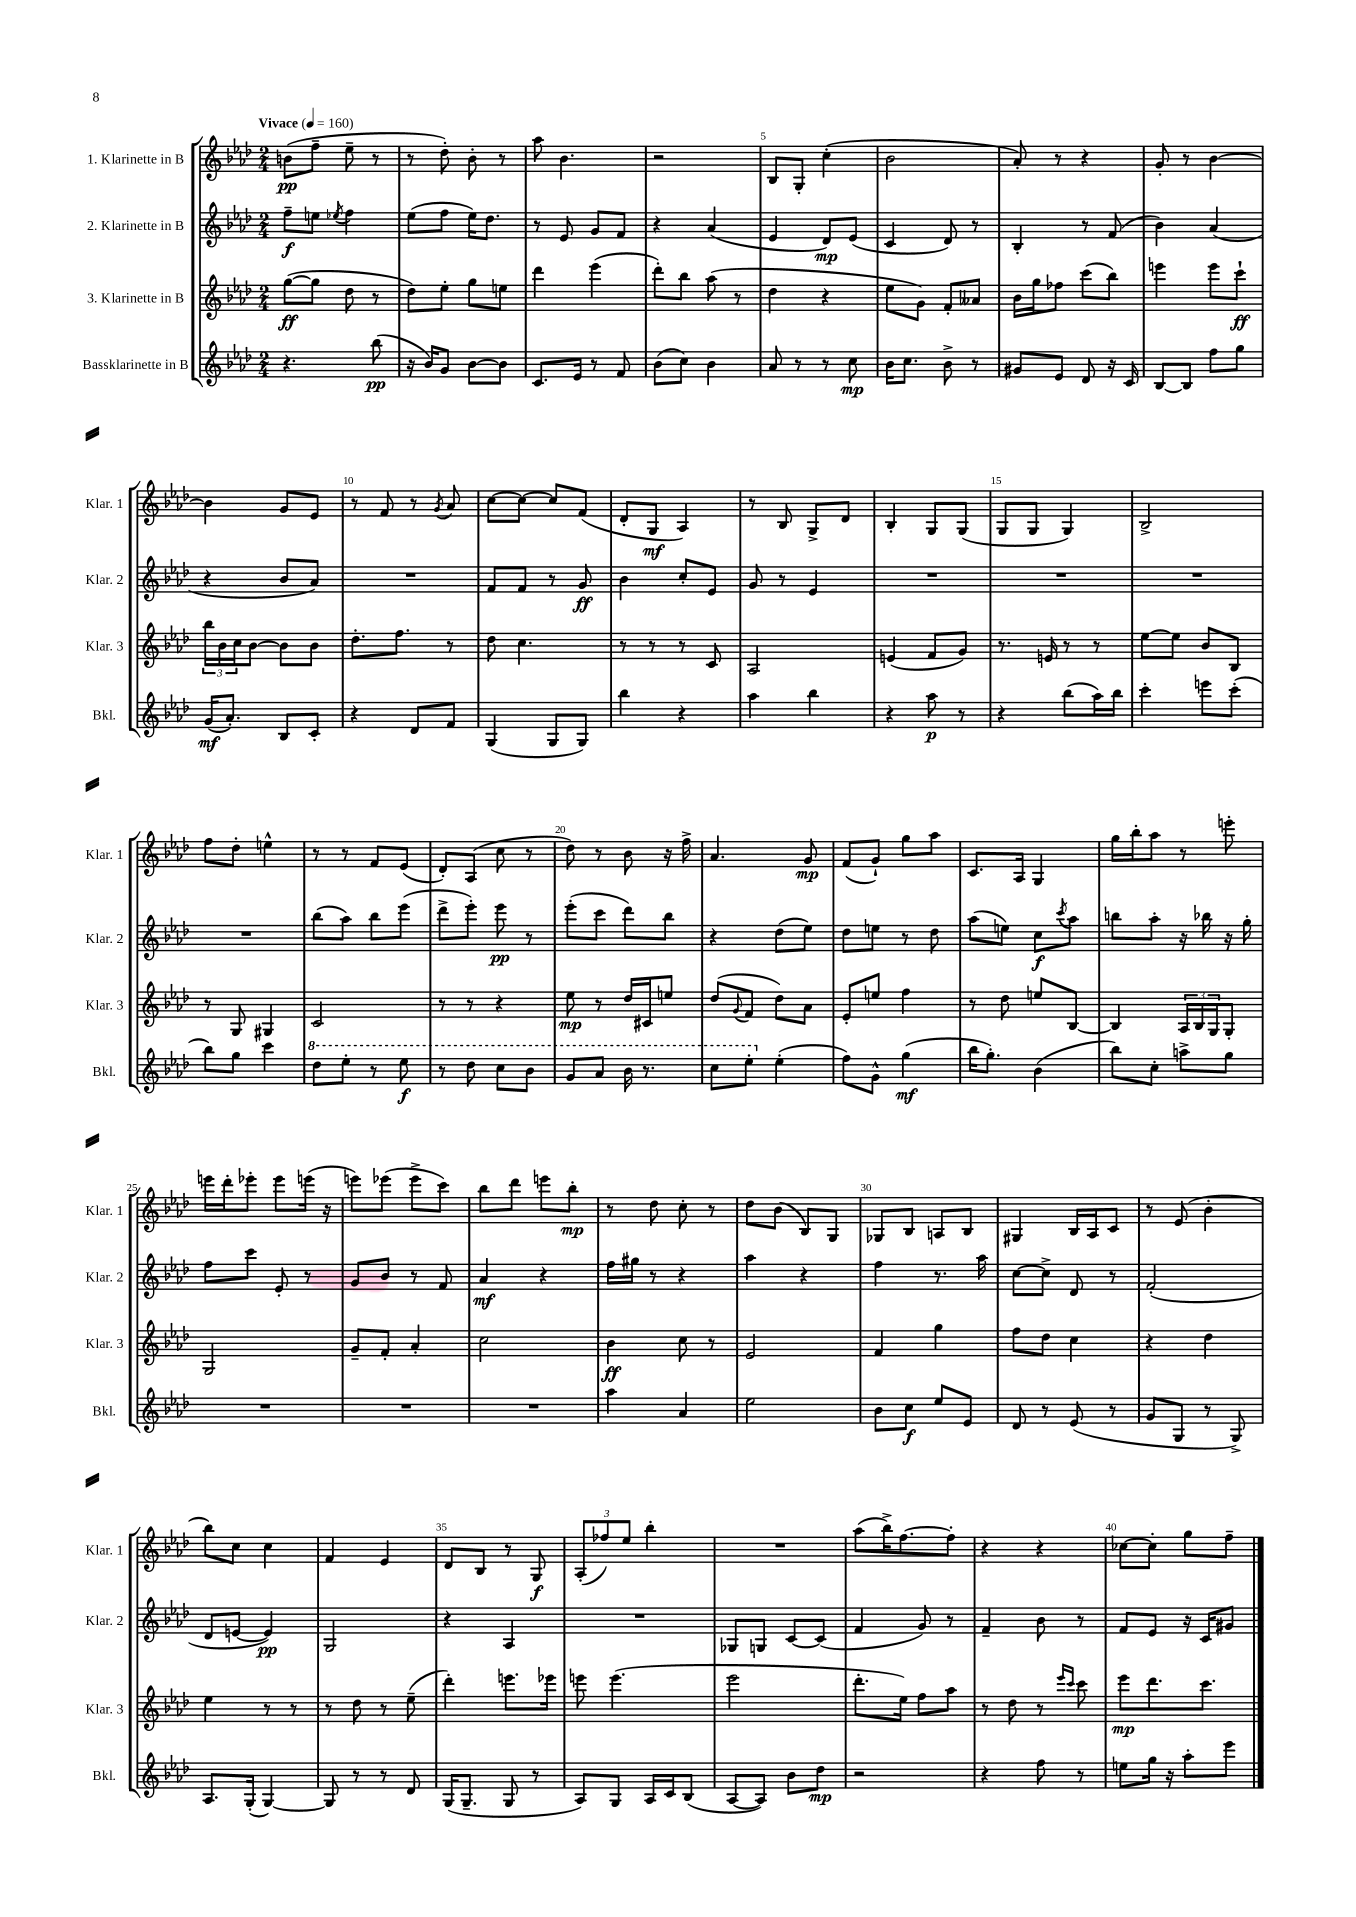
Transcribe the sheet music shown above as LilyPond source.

<<
\new StaffGroup <<
\new Staff = "s0" \with { instrumentName = "1. Klarinette in B" shortInstrumentName = "Klar. 1" } {
    \clef treble \key aes \major \numericTimeSignature \time 2/4 \tempo "Vivace" 4 = 160
    b'8\pp( f''8-- ees''8-- r8 |
    r8 des''8-.) bes'8-. r8 |
    aes''8 bes'4. |
    r2 |
    bes8 g8-. c''4-.( |
    bes'2 |
    aes'8-.) r8 r4 |
    g'8-. r8 bes'4~ |
    bes'4 g'8 ees'8 |
    r8 f'8 r8 \acciaccatura { g'8 } aes'8 |
    c''8~ c''8~ c''8 f'8( |
    des'8-. g8\mf aes4) |
    r8 bes8 g8-> des'8 |
    bes4-. g8 g8( |
    g8 g8 g4) |
    bes2-> |
    f''8 des''8-. e''4-^ |
    r8 r8 f'8 ees'8( |
    des'8-.) aes8( c''8 r8 |
    des''8) r8 bes'8 r16 f''16-> |
    aes'4. g'8\mp |
    f'8( g'8-!) g''8 aes''8 |
    c'8. aes16 g4 |
    g''16 bes''16-. aes''8 r8 e'''8-. |
    e'''16 des'''16-. ees'''8-. ees'''8 e'''16( r16 |
    e'''8) ees'''8( ees'''8-> c'''8) |
    bes''8 des'''8 e'''8 bes''8-.\mp |
    r8 des''8 c''8-. r8 |
    des''8 bes'8( bes8) g8 |
    ges8 bes8 a8 bes8 |
    gis4 bes16 aes16 c'8 |
    r8 ees'8( bes'4-. |
    bes''8) c''8 c''4 |
    f'4 ees'4 |
    des'8 bes8 r8 g8\f |
    \tuplet 3/2 { aes8-.( fes''8) ees''8 } bes''4-. |
    R2 |
    aes''8( bes''16->) f''8.~ f''8-. |
    r4 r4 |
    ces''8~ ces''8-. g''8 f''8-- \bar "|." |
}
\new Staff = "s1" \with { instrumentName = "2. Klarinette in B" shortInstrumentName = "Klar. 2" } {
    \clef treble \key aes \major \numericTimeSignature \time 2/4
    f''8--\f e''8 \acciaccatura { ees''8 } f''4 |
    ees''8( f''8 ees''16) des''8. |
    r8 ees'8 g'8 f'8 |
    r4 aes'4( |
    ees'4 des'8\mp) ees'8( |
    c'4 des'8) r8 |
    bes4-. r8 f'8( |
    bes'4) aes'4( |
    r4 bes'8 aes'8) |
    R2 |
    f'8 f'8 r8 g'8\ff |
    bes'4 c''8-. ees'8 |
    g'8 r8 ees'4 |
    R2 |
    R2 |
    R2 |
    R2 |
    bes''8( aes''8) bes''8 ees'''8( |
    des'''8-> ees'''8-.) ees'''8\pp r8 |
    ees'''8-.( c'''8 des'''8) bes''8 |
    r4 des''8( ees''8) |
    des''8 e''8 r8 des''8 |
    aes''8( e''8) c''8\f \acciaccatura { c'''8 } aes''8 |
    b''8 aes''8-. r16 bes''16 r16 g''16-. |
    f''8 c'''8 ees'8-. r8 |
    g'8 bes'8 r8 f'8 |
    aes'4\mf r4 |
    f''16 gis''16 r8 r4 |
    aes''4 r4 |
    f''4 r8. aes''16 |
    c''8~ c''8-> des'8 r8 |
    f'2-.( |
    des'8 e'8~ e'4\pp) |
    g2 |
    r4 aes4 |
    R2 |
    ges8 g8 c'8~ c'8( |
    f'4 g'8) r8 |
    f'4-- bes'8 r8 |
    f'8 ees'8 r16 c'16 gis'8 \bar "|." |
}
\new Staff = "s2" \with { instrumentName = "3. Klarinette in B" shortInstrumentName = "Klar. 3" } {
    \clef treble \key aes \major \numericTimeSignature \time 2/4
    g''8~\ff( g''8 des''8 r8 |
    des''8) ees''8-. g''8 e''8 |
    des'''4 ees'''4( |
    des'''8-.) bes''8 aes''8( r8 |
    des''4 r4 |
    ees''8 g'8) f'8-. aeses'8 |
    bes'16 g''16 fes''8 c'''8( bes''8) |
    e'''4 e'''8 c'''8-!\ff |
    \tuplet 3/2 { bes''16 bes'16 c''16 } bes'8~ bes'8 bes'8 |
    des''8.-. f''8. r8 |
    des''8 c''4. |
    r8 r8 r8 c'8 |
    aes2 |
    e'4( f'8 g'8) |
    r8. e'16 r8 r8 |
    ees''8~ ees''8 bes'8 bes8 |
    r8 g8 gis4 |
    c'2 |
    r8 r8 r4 |
    ees''8\mp r8 des''16 cis'16 e''8 |
    des''8( \appoggiatura { g'8 } f'8 des''8) aes'8 |
    ees'8-. e''8 f''4 |
    r8 des''8 e''8 bes8~ |
    bes4 \tuplet 3/2 { aes16 bes16 g16 } g8-. |
    g2 |
    g'8-- f'8-. aes'4-. |
    c''2 |
    bes'4\ff c''8 r8 |
    ees'2 |
    f'4 g''4 |
    f''8 des''8 c''4 |
    r4 des''4 |
    ees''4 r8 r8 |
    r8 des''8 r8 ees''8--( |
    des'''4-.) e'''8. ees'''16 |
    e'''8 e'''4.( |
    ees'''2 |
    des'''8.-. ees''16) f''8 aes''8 |
    r8 des''8 r8 \grace { ees'''16 c'''16 } c'''8 |
    ees'''8\mp des'''8. c'''8. \bar "|." |
}
\new Staff = "s3" \with { instrumentName = "Bassklarinette in B" shortInstrumentName = "Bkl." } {
    \clef treble \key aes \major \numericTimeSignature \time 2/4
    r4. bes''8\pp( |
    r16 bes'16) g'8 bes'8~ bes'8 |
    c'8. ees'16 r8 f'8 |
    bes'8( c''8) bes'4 |
    aes'8 r8 r8 c''8\mp |
    bes'16 c''8. bes'8-> r8 |
    gis'8 ees'8 des'8 r16 c'16 |
    bes8~ bes8 f''8 g''8 |
    g'16\mf( aes'8.-.) bes8 c'8-. |
    r4 des'8 f'8 |
    g4( g8 g8) |
    bes''4 r4 |
    aes''4 bes''4 |
    r4 aes''8\p r8 |
    r4 bes''8( aes''16) bes''16 |
    c'''4-. e'''8 c'''8-.( |
    bes''8) g''8 c'''4 |
    \ottava #1 des'''8 ees'''8-. r8 ees'''8\f |
    r8 des'''8 c'''8 bes''8 |
    g''8 aes''8 bes''16 r8. |
    c'''8 ees'''8-. \ottava #0 ees''4-.( |
    f''8) g'8-^ g''4\mf( |
    bes''16 g''8.-.) bes'4( |
    bes''8) c''8-. a''8-> g''8 |
    R2 |
    R2 |
    R2 |
    aes''4 aes'4 |
    ees''2 |
    bes'8 c''8\f ees''8 ees'8 |
    des'8 r8 ees'8( r8 |
    g'8 g8 r8 g8->) |
    aes8. g16-.( g4~) |
    g8 r8 r8 des'8 |
    g16( g8.-- g8 r8 |
    aes8) g8 aes16 c'16 bes8( |
    aes8~ aes8) bes'8 des''8\mp |
    r2 |
    r4 f''8 r8 |
    e''8 g''16 r16 aes''8-. ees'''8 \bar "|." |
}
>>
>>
\layout { \context { \Score \override BarNumber.break-visibility = ##(#f #t #t) barNumberVisibility = #(every-nth-bar-number-visible 5) } }
